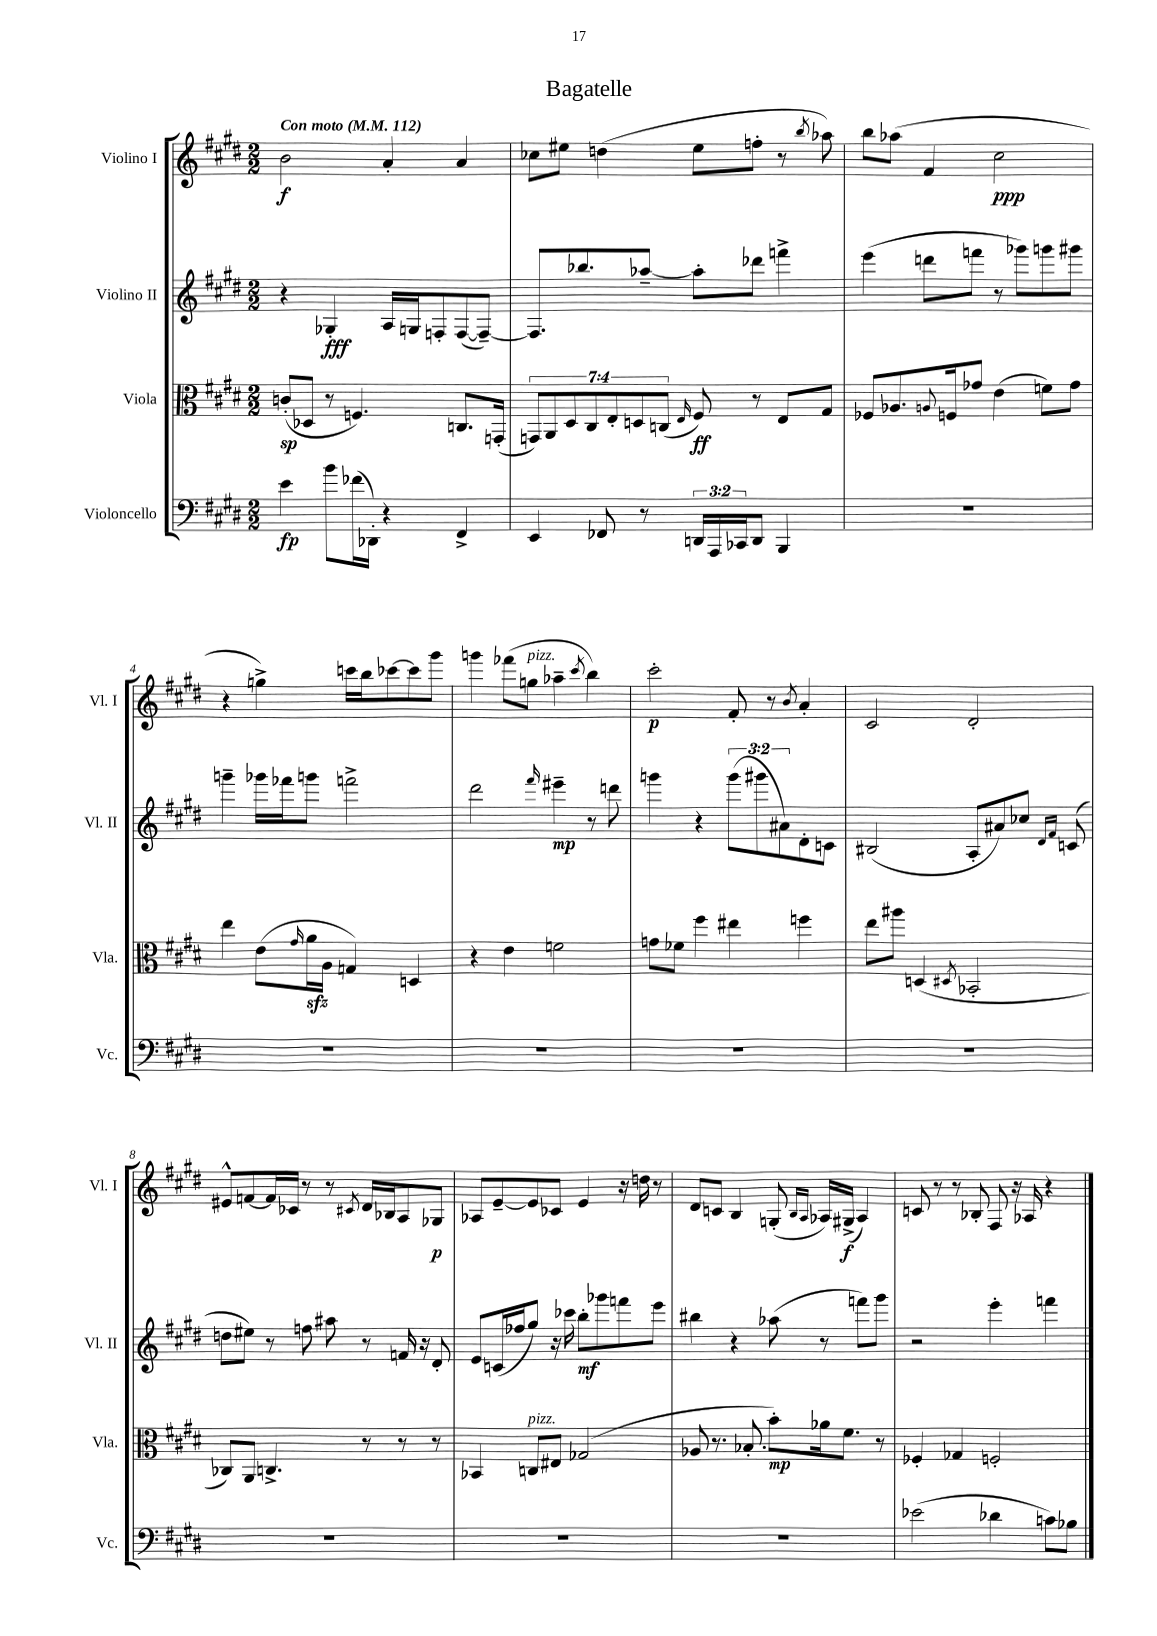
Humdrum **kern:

**kern	**dynam	**kern	**dynam	**kern	**dynam	**kern	**dynam
*part4	*part4	*part3	*part3	*part2	*part2	*part1	*part1
*staff4	*staff4	*staff3	*staff3	*staff2	*staff2	*staff1	*staff1
*I"Violoncello	*	*I"Viola	*	*I"Violino II	*	*I"Violino I	*
*I'Vc.	*	*I'Vla.	*	*I'Vl. II	*	*I'Vl. I	*
*clefF4	*	*clefC3	*	*clefG2	*	*clefG2	*
*k[f#c#g#d#]	*	*k[f#c#g#d#]	*	*k[f#c#g#d#]	*	*k[f#c#g#d#]	*
*M2/2	*	*M2/2	*	*M2/2	*	*M2/2	*
*MM112	*	*MM112	*	*MM112	*	*MM112	*
=1	=1	=1	=1	=1	=1	=1	=1
!	!	!	!	!	!	!LO:TX:a:B:t=Con moto	!
4e\	fp	(8cn'/L	sp	4r	.	2b\	f
.	.	8D-X/J	.	.	.	.	.
8b\L	.	8r	.	4G-X'/	fff	.	.
(16f-X\L	.	4.Fn/)	.	.	.	.	.
16DD-X'\JJ)	.	.	.	.	.	.	.
4r	.	.	.	16A/LL	.	4a'/	.
.	.	.	.	16Gn/J	.	.	.
.	.	.	.	8Fn'/	.	.	.
4FF#^/	.	8.Cn/L	.	([8F/	.	4a/	.
.	.	.	.	8F~/J_)	.	.	.
.	.	(16GGn'/Jk	.	.	.	.	.
=2	=2	=2	=2	=2	=2	=2	=2
4EE/	.	14GGn/L)	.	8.F/L]	.	8cc-X\L	.
.	.	14AA/	.	.	.	.	.
.	.	.	.	.	.	8ee#X\J	.
.	.	14D#/	.	.	.	.	.
.	.	.	.	8.bb-X/	.	.	.
.	.	14C#/	.	.	.	.	.
8FF-X/	.	.	.	.	.	(4ddn\	.
.	.	14E'/	.	.	.	.	.
.	.	14Dn/	.	.	.	.	.
8r	.	.	.	[8aa-X~/J	.	.	.
.	.	(14Cn/J	.	.	.	.	.
.	.	16qqE/	.	.	.	.	.
24DDn/LL	.	8F#/)	ff	8aa-'\L]	.	8ee#\L	.
24AAA/	.	.	.	.	.	.	.
24CC-X/J	.	.	.	.	.	.	.
8DD/J	.	8r	.	8ddd-X\J	.	8ffn'\J	.
4BBB/	.	8E/L	.	4fffn^\	.	8r	.
.	.	.	.	.	.	8qbb/	.
.	.	8G#/J	.	.	.	8aa-X\)	.
=3	=3	=3	=3	=3	=3	=3	=3
1r	.	8F-X/L	.	(4eee\	.	8bb\L	.
.	.	8.A-X/	.	.	.	(8aa-X\J	.
.	.	.	.	8dddn\L	.	4f#/	.
.	.	8qqAn/	.	.	.	.	.
.	.	16Fn/k	.	.	.	.	.
.	.	8g-X/J	.	8fffn\J	.	.	.
.	.	(4e\	.	8r	.	2cc#\	ppp
.	.	.	.	8ggg-X\L)	.	.	.
.	.	8fn\L)	.	8gggn\	.	.	.
.	.	8g-\J	.	8ggg#X\J	.	.	.
!!LO:LB:g=z
=4	=4	=4	=4	=4	=4	=4	=4
1r	.	4ee\	.	4gggn~\	.	4r	.
.	.	(8e\L	.	16ggg-X\LL	.	4ggn^\)	.
.	.	.	.	16fff-X\J	.	.	.
.	.	16qqg#/	.	.	.	.	.
.	.	16azz\L	.	8gggn\J	.	.	.
.	.	16A\JJ	.	.	.	.	.
.	.	4Gn/)	.	2fffn^\	.	16cccn\LL	.
.	.	.	.	.	.	16bb\J	.
.	.	.	.	.	.	[8ccc-X\	.
.	.	4Dn/	.	.	.	8ccc-\]	.
.	.	.	.	.	.	8ggg#\J	.
=5	=5	=5	=5	=5	=5	=5	=5
1r	.	4r	.	2ddd#\	.	4gggn\	.
.	.	4e\	.	.	.	(8fff-X\L	.
!	!	!	!	!	!	!LO:TX:a:i:t=pizz.	!
.	.	.	.	.	.	8ggn\J	.
.	.	.	.	16qqfff#/	.	.	.
.	.	2fn\	.	4eee#X~\	mp	4aa-X~\	.
.	.	.	.	.	.	8qccc#/	.
.	.	.	.	8r	.	4bb\)	.
.	.	.	.	8dddn\	.	.	.
=6	=6	=6	=6	=6	=6	=6	=6
1r	.	8gn\L	.	4gggn\	.	2ccc#'\	p
.	.	8f-X\J	.	.	.	.	.
.	.	4ff#\	.	4r	.	.	.
.	.	4ee#X\	.	(12ggg\L	.	8f#'/	.
.	.	.	.	12ggg#X\	.	.	.
.	.	.	.	.	.	8r	.
.	.	.	.	12a#X\)	.	.	.
.	.	.	.	.	.	8qb/	.
.	.	4ffn\	.	8d#'\	.	4a'/	.
.	.	.	.	8cn\J	.	.	.
=7	=7	=7	=7	=7	=7	=7	=7
1r	.	8ee\L	.	(2B#X/	.	2c#/	.
.	.	8aa#X\J	.	.	.	.	.
.	.	(4Dn/	.	.	.	.	.
.	.	8qD#X/	.	.	.	.	.
.	.	2BB-X'/	.	8A'/L	.	2d#'/	.
.	.	.	.	8a#X/)	.	.	.
.	.	.	.	8cc-X/J	.	.	.
.	.	.	.	16qqd#/LL	.	.	.
.	.	.	.	16qqf#/JJ	.	.	.
.	.	.	.	(8cn/	.	.	.
!!LO:LB:g=z
=8	=8	=8	=8	=8	=8	=8	=8
1r	.	8C-X/L)	.	8ddn\L	.	8e#X^^/L	.
.	.	8AA/J	.	8ee#X\J)	.	[8fn/	.
.	.	4.Cn^/	.	8r	.	16f/L]	.
.	.	.	.	.	.	16c-X/JJ	.
.	.	.	.	8ffn\	.	8r	.
.	.	.	.	8aa#X\	.	8r	.
.	.	.	.	.	.	8qc#X/	.
.	.	8r	.	8r	.	16d#/LL	.
.	.	.	.	.	.	16B-X/J	.
.	.	8r	.	16fn/	.	8A/	.
.	.	.	.	16r	.	.	.
.	.	8r	.	8d#'/	.	8G-X/J	p
=9	=9	=9	=9	=9	=9	=9	=9
1r	.	4BB-X/	.	8e/L	.	8A-X/L	.
.	.	.	.	(16cn/L	.	[8e~/	.
.	.	.	.	16ff-X/J	.	.	.
!	!	!LO:TX:a:i:t=pizz.	!	!	!	!	!
.	.	8Cn/L	.	8gg#/J)	.	8e/]	.
.	.	8E#X/J	.	16r	.	8c-X/J	.
.	.	.	.	16ccc-X\	.	.	.
.	.	(2G-X/	.	8bb'\L	mf	4e/	.
.	.	.	.	8ggg-X\	.	.	.
.	.	.	.	8fffn\	.	16r	.
.	.	.	.	.	.	16ddn\	.
.	.	.	.	8eee\J	.	8r	.
=10	=10	=10	=10	=10	=10	=10	=10
1r	.	8A-X/	.	4bb#X\	.	8d#/L	.
.	.	8.r	.	.	.	8cn/J	.
.	.	.	.	4r	.	4B/	.
.	.	8.B-X'/	.	.	.	.	.
.	.	8b'\L)	mp	(8aa-X\	.	(8Gn'/	.
.	.	.	.	.	.	16qqB/LL	.
.	.	.	.	.	.	16qqA/JJ	.
.	.	16a-X\k	.	8r	.	16A-X/LL)	.
.	.	8.f#\J	.	.	.	(16G#X^/JJ	f
.	.	.	.	8fffn\L)	.	4A-/)	.
.	.	8r	.	8ggg#\J	.	.	.
=11	=11	=11	=11	=11	=11	=11	=11
(2e-X\	.	4F-X'/	.	2r	.	8cn/	.
.	.	.	.	.	.	8r	.
.	.	4G-X/	.	.	.	8r	.
.	.	.	.	.	.	8B-X'/	.
4d-X\	.	2Fn'/	.	4eee'\	.	8F#/	.
.	.	.	.	.	.	16r	.
.	.	.	.	.	.	16A-X/	.
8cn\L)	.	.	.	4fffn\	.	4r	.
8B-X\J	.	.	.	.	.	.	.
==	==	==	==	==	==	==	==
*-	*-	*-	*-	*-	*-	*-	*-
